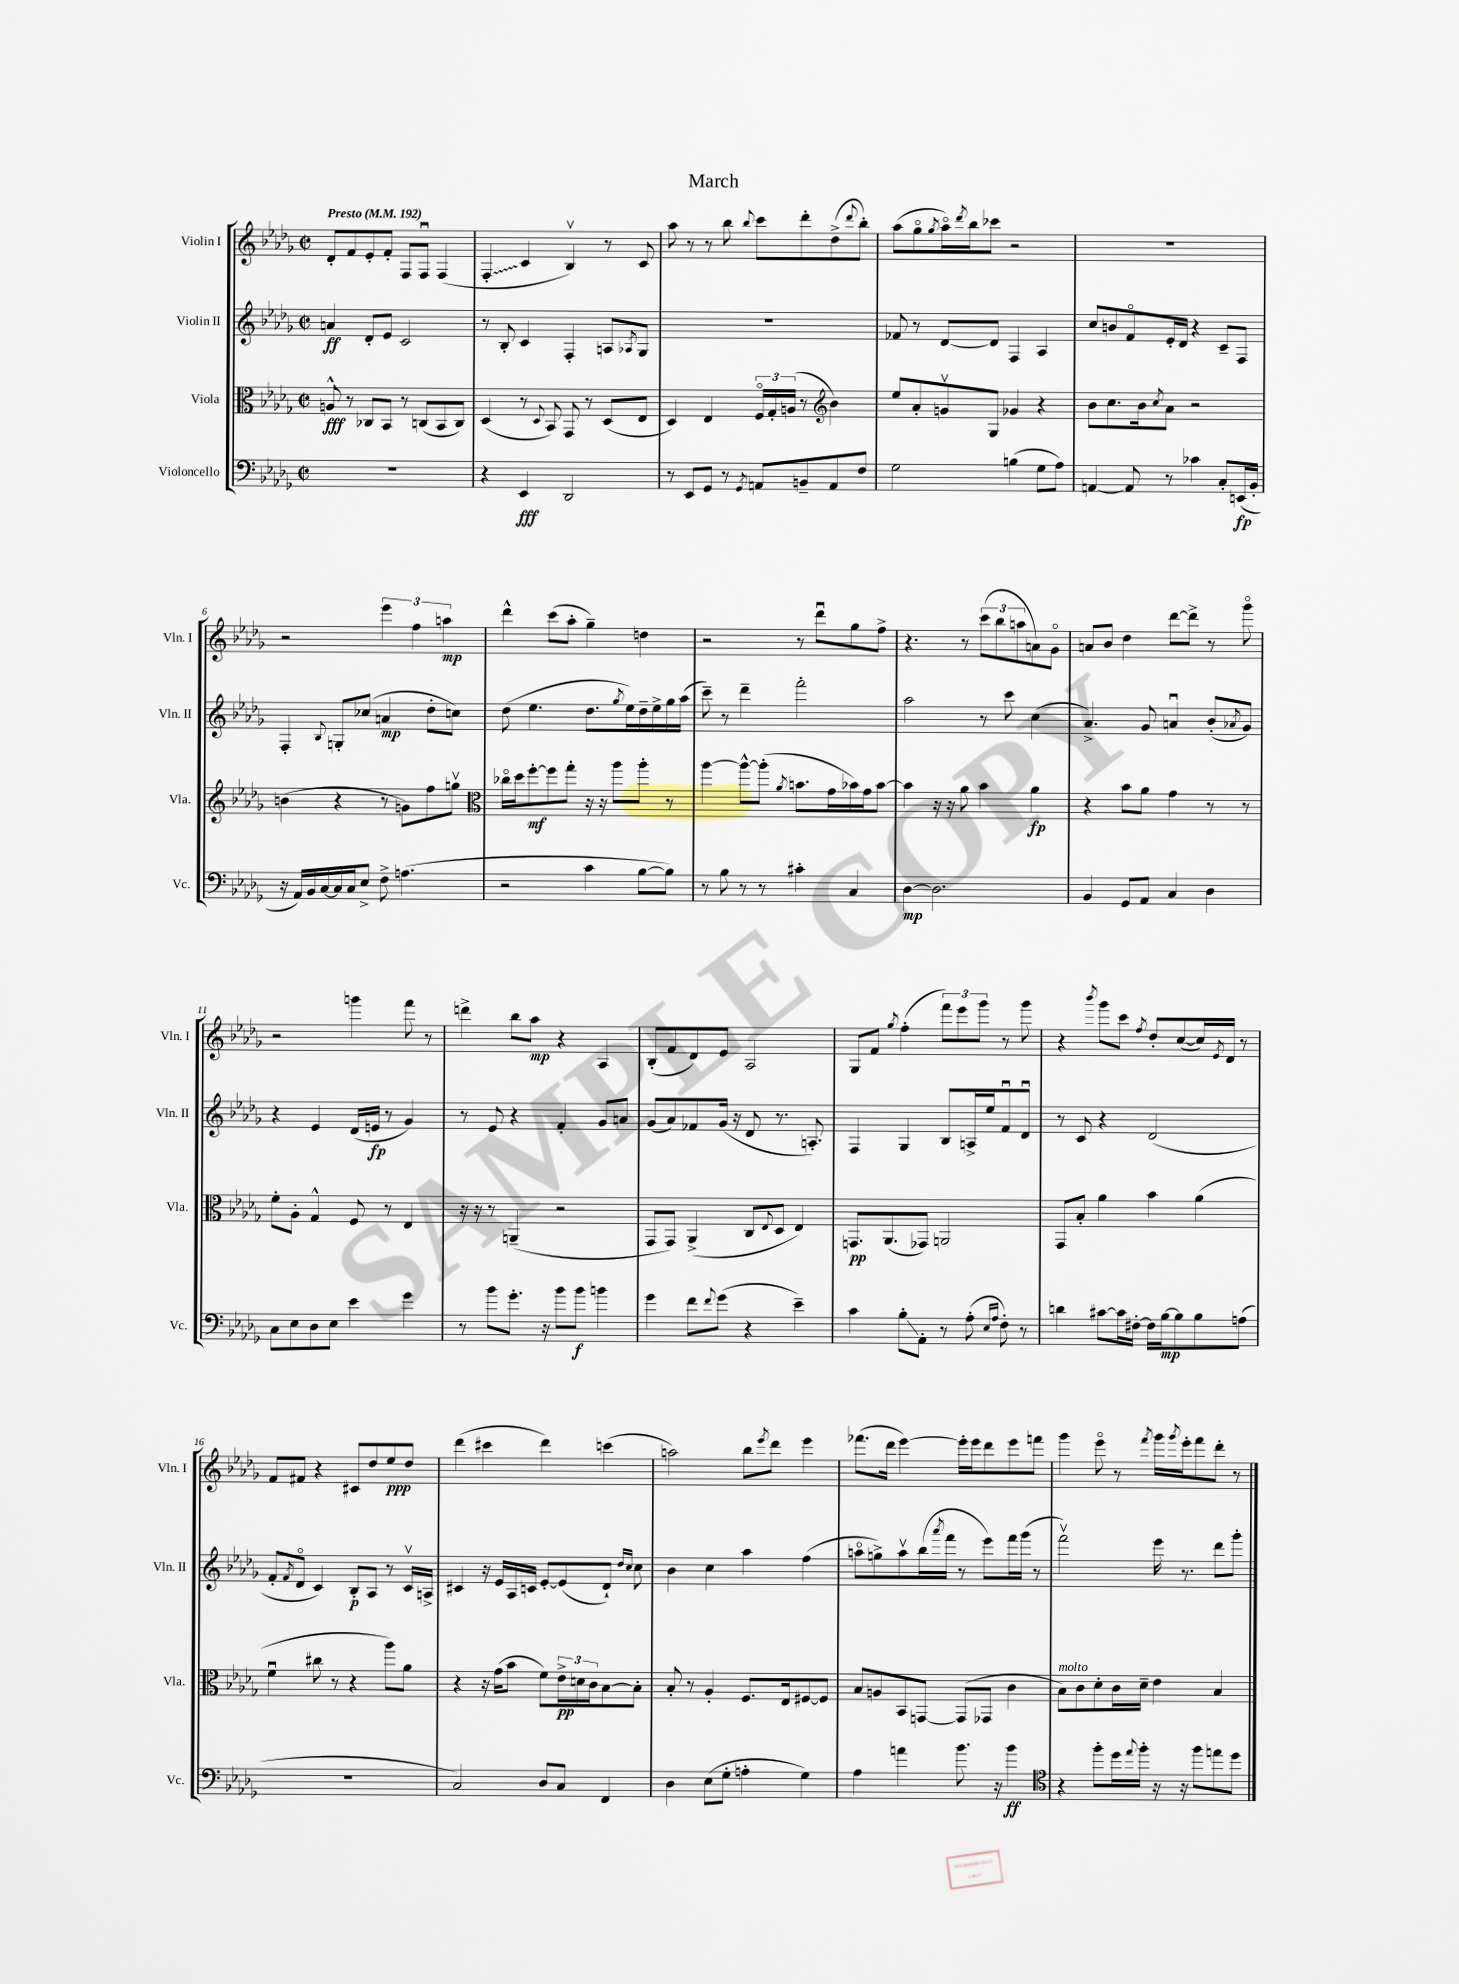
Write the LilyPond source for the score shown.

\header { title = "March" }
<<
\new StaffGroup <<
\new Staff = "s0" \with { instrumentName = "Violin I" shortInstrumentName = "Vln. I" } {
    \clef treble \key des \major \defaultTimeSignature \time 2/2 \tempo "Presto" 4 = 192
    des'8-. f'8 ees'8-. f'8-. f8 f8\downbow f4( |
    \once \override Glissando.style = #'zigzag f4-.\glissando c'4 bes4\upbow) r8 c'8 |
    aes''8 r8 r8 bes''8 \appoggiatura { bes''8 } c'''8 des'''8-. des''8->( \appoggiatura { des'''8 } bes''8-.) |
    aes''8( ges''8\flageolet \acciaccatura { ges''8 } aes''16\flageolet) \acciaccatura { des'''8 } bes''16 ces'''8 r2 |
    R1 |
    r2 \tuplet 3/2 { ees'''4 f''4 a''4\mp } |
    des'''4-^ c'''8( aes''8-. ges''4--) d''4 |
    r2 r8 des'''8\downbow ges''8 f''8-> |
    r4. r8 \tuplet 3/2 { c'''8( bes''8 a''8 } a'8) ges'8\flageolet |
    a'8 bes'8 des''4 des'''8~ des'''8-> r8 ges'''8\flageolet |
    r2 g'''4 f'''8 r8 |
    d'''4-> bes''8 aes''8\mp r4 aes4 |
    bes8-.( f'8 des'8) ees'8 aes2 |
    ges8 f'8 \acciaccatura { ges''8 } f''4-.( \tuplet 3/2 { f'''8) ees'''8 ges'''8 } r8 ges'''8 |
    r4 \acciaccatura { bes'''8 } ges'''8 c'''8 \acciaccatura { f''8 } des''8-. c''8~( c''16) \acciaccatura { ees'8 } des'16 r8 |
    f'8 fis'8 r4 cis'8 des''8 ees''8\ppp des''8 |
    des'''4( cis'''4 des'''4) c'''4( |
    a''2) bes''8 \acciaccatura { ees'''8 } des'''8 ees'''4 |
    fes'''8.( des'''16 ees'''4~) ees'''16-. ees'''16 des'''8 ees'''8 f'''8 |
    ges'''4 ees'''8\flageolet r8 \acciaccatura { f'''8 } ges'''16 \acciaccatura { ges'''8 } ees'''16-. f'''8 des'''8-. r8 \bar "|." |
}
\new Staff = "s1" \with { instrumentName = "Violin II" shortInstrumentName = "Vln. II" } {
    \clef treble \key des \major \defaultTimeSignature \time 2/2
    a'4\ff des'8-. ees'8 c'2 |
    r8 bes8-. c'4 f4-. a8 \acciaccatura { aes8 } ges8 |
    R1 |
    fes'8 r8 des'8~ des'8 f4 aes4 |
    c''8 b'8 f'8\flageolet ees'16-. des'16 r4 c'8-- f8 |
    f4-. \appoggiatura { bes8 } g8-. ces''8( a'4\mp des''8-. c''8) |
    des''8( ees''4. des''8. \acciaccatura { ges''8 } ees''16) des''16-- ees''16-> ges''16 aes''16( |
    c'''8--) r8 des'''4-- f'''2-. |
    aes''2 r8 c'''8 c''4( |
    aes'4.->) ges'8 a'4\downbow bes'8-.( \acciaccatura { aes'8 } ges'8) |
    r4 ees'4 des'16( e'16\fp r8 ges'4) |
    r8 ees'8 r4 f'4-. ges'8 a'8 |
    ges'8( aes'8) fes'8 ges'16( r16 des'8 r8. a8.-.) |
    f4 ges4 bes8 a16-> ees''16 f'8\downbow des'8\downbow |
    r8 c'8 r4 des'2( |
    f'8-. \acciaccatura { f'8 } des'8\flageolet c'4) bes8-.\p aes8 r8 c'16\upbow a16-> |
    cis'4 r16 ees'16 aes16 c'16 ees'8~-. ees'8( des'8-!) \grace { des''16 c''16 } c''8 |
    bes'4 c''4 aes''4 f''4( |
    a''8\flageolet g''8->) a''8\upbow bes''16( \acciaccatura { aes'''8 } f'''16 r8 ees'''8) f'''16 ges'''16( r8 |
    f'''2\upbow) ees'''16 r8. des'''8 ges'''8-. \bar "|." |
}
\new Staff = "s2" \with { instrumentName = "Viola" shortInstrumentName = "Vla." } {
    \clef alto \key des \major \defaultTimeSignature \time 2/2
    a8-^\fff r8 ces8 bes,8 r8 c8( bes,8 c8) |
    des4( r8 \appoggiatura { des8 } bes,8) ges,8 r8 des8( ees8 |
    des4) ees4 \tuplet 3/2 { f16\flageolet ges16-. a16( } r8 \clef treble bes'4) |
    ees''8 aes'8-. g'8\upbow ges8 ges'4 r4 |
    bes'8 c''8. bes'16 \acciaccatura { c''8 } aes'8 r2 |
    b'4( r4 r8 g'8) f''8 g''8\upbow |
    \clef alto ces''16\flageolet des''16 f''8~-.\mf f''8 ges''8-. r16 r16 aes''8 aes''8-. r8 |
    aes''4~ aes''8~-^ aes''8-.( \acciaccatura { aes'8 } b'8. ges'16 bes'16) ges'16 bes'8~ |
    bes'4 r16 r16 aes'8 bes'4 aes'4\fp |
    r4 bes'8 aes'8 ges'4 r8 r8 |
    f'8-. aes8-. ges4-^ f8 r8 ees4 |
    r16 r16 r8 a,4--( r2 |
    ges,8 ges,8) aes,4->( c8 \appoggiatura { ees8 } des8 ees4) |
    g,8.\pp aes,8.( ges,8) a,2 |
    ges,8 bes8-. aes'4 bes'4 aes'4( |
    f'4\downbow cis''8 r8 r4 aes''8) aes'8 |
    r4 r16 ges'16( bes'8 f'8) \tuplet 3/2 { ees'16->\pp d'16 c'16 } bes8~ bes8-. |
    bes8-. r8 aes4-. f8. ees16 fis8~ fis8 |
    bes8 a8 bes,8 g,8~ g,8( ges,8 c'4 |
    bes8^\markup { \italic "molto" }) c'8 des'8-. c'16 des'16-- ees'4 bes4 \bar "|." |
}
\new Staff = "s3" \with { instrumentName = "Violoncello" shortInstrumentName = "Vc." } {
    \clef bass \key des \major \defaultTimeSignature \time 2/2
    R1 |
    r4 ees,4\fff des,2 |
    r8 ees,8 ges,8 r8 \acciaccatura { ges,8 } a,8 b,8-- a,8 f8 |
    ges2 b4( ges8 aes8) |
    a,4~ a,8 r8 ces'4 c8-. e,16\fp( bes,16-. |
    r16 aes,16) bes,16 c16~ c16 c16 ees8-> f8-> a4.( |
    r2 c'4 bes8~ bes8) |
    r8 bes8 r8 r8 cis'4-. c4 |
    des4~\mp des2. |
    bes,4 ges,8 aes,8 c4 des4 |
    c8 ees8 des8 ees8 ees'4 ges'4 |
    r8 bes'8 ges'8.-. r16 bes'8 bes'8\f b'4 |
    ges'4 f'8 \appoggiatura { f'8 } ges'8( r4 ees'4--) |
    c'4 bes8-.\glissando aes,8-. r8 aes8-.( \grace { ees16 aes16 } f8-.) r8 |
    d'4 cis'8~ cis'16 fis16~-. fis16 bes16~\mp bes8 bes8 a8( |
    R1 |
    c2) des8 c8 f,4 |
    des4 ees8( ges8-. a4-. ges4) |
    aes4 a'4 bes'8. r16 bes'4\ff |
    \clef tenor r4 f''8-. des''16 \appoggiatura { ees''8 } f''16-. r16 r16 f''8 e''8 des''8 \bar "|." |
}
>>
>>
